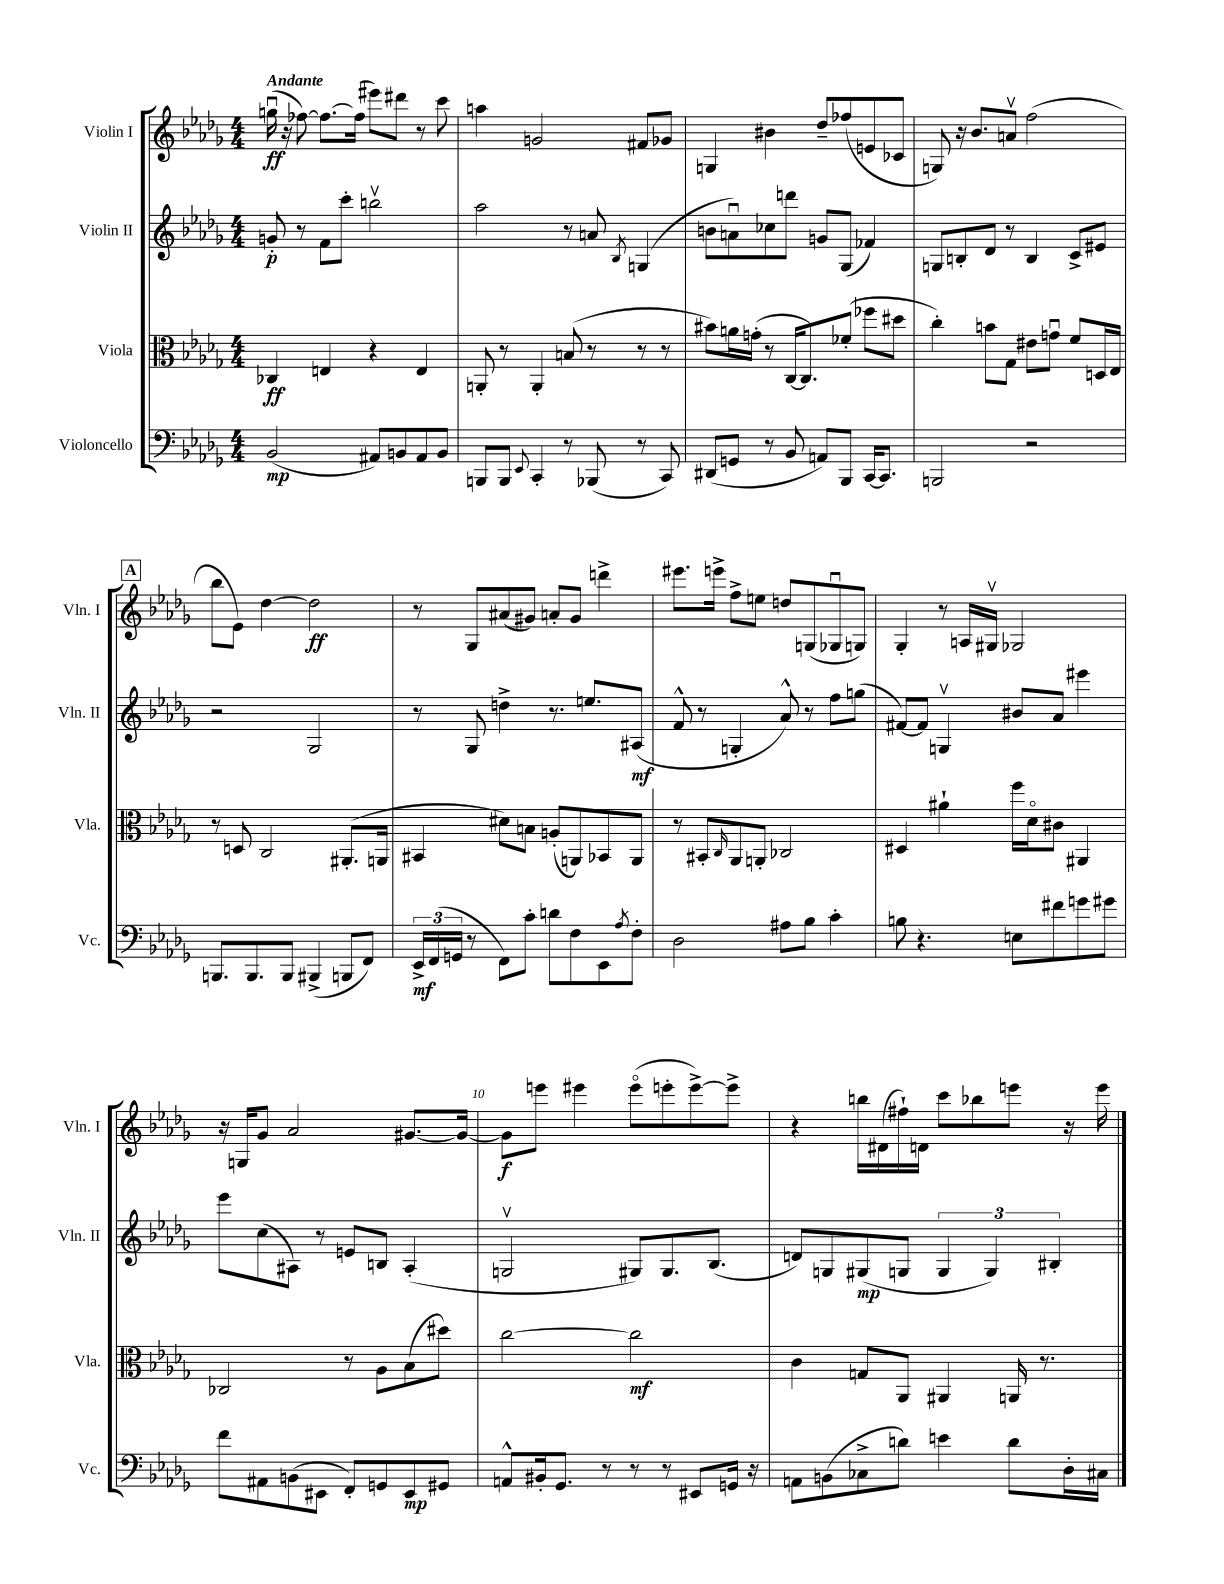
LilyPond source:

<<
\new StaffGroup <<
\new Staff = "s0" \with { instrumentName = "Violin I" shortInstrumentName = "Vln. I" } {
    \clef treble \key des \major \numericTimeSignature \time 4/4 \tempo "Andante"
    g''16\downbow\ff( r16 fes''8~) fes''8.~ fes''16( eis'''8) dis'''8 r8 c'''8 |
    a''4 g'2 fis'8 ges'8 |
    g4 bis'4 des''8-- fes''8( e'8 ces'8 |
    g8) r16 bes'8. a'8\upbow f''2( |
    \mark \markup { \box "A" } bes''8 ees'8) des''4~ des''2\ff |
    r8 ges8 ais'8( gis'8) a'8-. gis'8 d'''4-> |
    eis'''8. e'''16-> f''8-> e''8 d''8 g8( ges8\downbow g8) |
    ges4-. r8 a16 gis16\upbow ges2 |
    r16 g16 ges'8 aes'2 gis'8.~ gis'16~ |
    gis'8\f e'''8 eis'''4 eis'''8\flageolet( e'''8-. e'''8~->) e'''8-> |
    r4 b''16 dis'16( fis''16-!) d'16 c'''8 bes''8 e'''8 r16 e'''16 \bar "|." |
}
\new Staff = "s1" \with { instrumentName = "Violin II" shortInstrumentName = "Vln. II" } {
    \clef treble \key des \major \numericTimeSignature \time 4/4
    g'8-.\p r8 f'8 c'''8-. b''2\upbow |
    aes''2 r8 a'8 \acciaccatura { bes8 } g4( |
    b'8 a'8\downbow) ces''8 d'''8 g'8 ges8( fes'4) |
    g8 b8-. des'8 r8 b4 c'8-> eis'8 |
    \mark \markup { \box "A" } r2 ges2 |
    r8 ges8 d''4-> r8. e''8. ais8\mf( |
    f'8-^ r8 g4-. aes'8-^) r8 f''8 g''8( |
    fis'8~) fis'8 g4\upbow bis'8 aes'8 eis'''4 |
    ees'''8 c''8( ais8) r8 e'8 b8 ais4-.( |
    g2\upbow gis8) gis8. bes8.( |
    d'8) g8 gis8\mp( g8 \tuplet 3/2 { g4 g4) bis4-. } \bar "|." |
}
\new Staff = "s2" \with { instrumentName = "Viola" shortInstrumentName = "Vla." } {
    \clef alto \key des \major \numericTimeSignature \time 4/4
    ces4\ff e4 r4 e4 |
    a,8-. r8 a,4-. b8( r8 r8 r8 |
    bis'8) a'16 g'16-.( r8 c16~ c8.) fes'8-.( fes''8 dis''8 |
    c''4-.) b'8 ges8 eis'8 g'8\downbow f'8 d16 ees16 |
    \mark \markup { \box "A" } r8 d8 c2 ais,8.-.( a,16 |
    bis,4 dis'8) b8 a8-.( a,8) bes,8 a,8 |
    r8 bis,8-. \grace { c16 } aes,8 a,8-. ces2 |
    dis4 ais'4-! f''16 des'16\flageolet cis'8 ais,4 |
    ces2 r8 aes8 bes8( dis''8) |
    c''2~ c''2\mf |
    c'4 g8 aes,8 ais,4 a,16 r8. \bar "|." |
}
\new Staff = "s3" \with { instrumentName = "Violoncello" shortInstrumentName = "Vc." } {
    \clef bass \key des \major \numericTimeSignature \time 4/4
    bes,2\mp( ais,8) b,8 ais,8 b,8 |
    b,,8 b,,8 \appoggiatura { ees,8 } c,4-. r8 bes,,8( r8 c,8) |
    dis,8( g,8 r8 bes,8 a,8) bes,,8 c,16~ c,8. |
    b,,2 r2 |
    \mark \markup { \box "A" } b,,8. b,,8. b,,8 bis,,4->( b,,8 f,8) |
    \tuplet 3/2 { ees,16->\mf f,16( g,16 } r8 f,8) c'8-. d'8 f8 ees,8 \acciaccatura { aes8 } f8-. |
    des2 ais8 bes8 c'4-. |
    b8 r4. e8 fis'8 g'8 gis'8 |
    f'8 ais,8 b,8( eis,8 f,8-.) g,8 eis,8\mp gis,8 |
    a,8-^ bis,16-. ges,8. r8 r8 r8 eis,8 g,16 r16 |
    a,8 b,8( ces8-> d'8) e'4 d'8 des16-. cis16 \bar "|." |
}
>>
>>
\layout { \context { \Score \override BarNumber.break-visibility = ##(#f #t #t) barNumberVisibility = #(every-nth-bar-number-visible 5) } }
